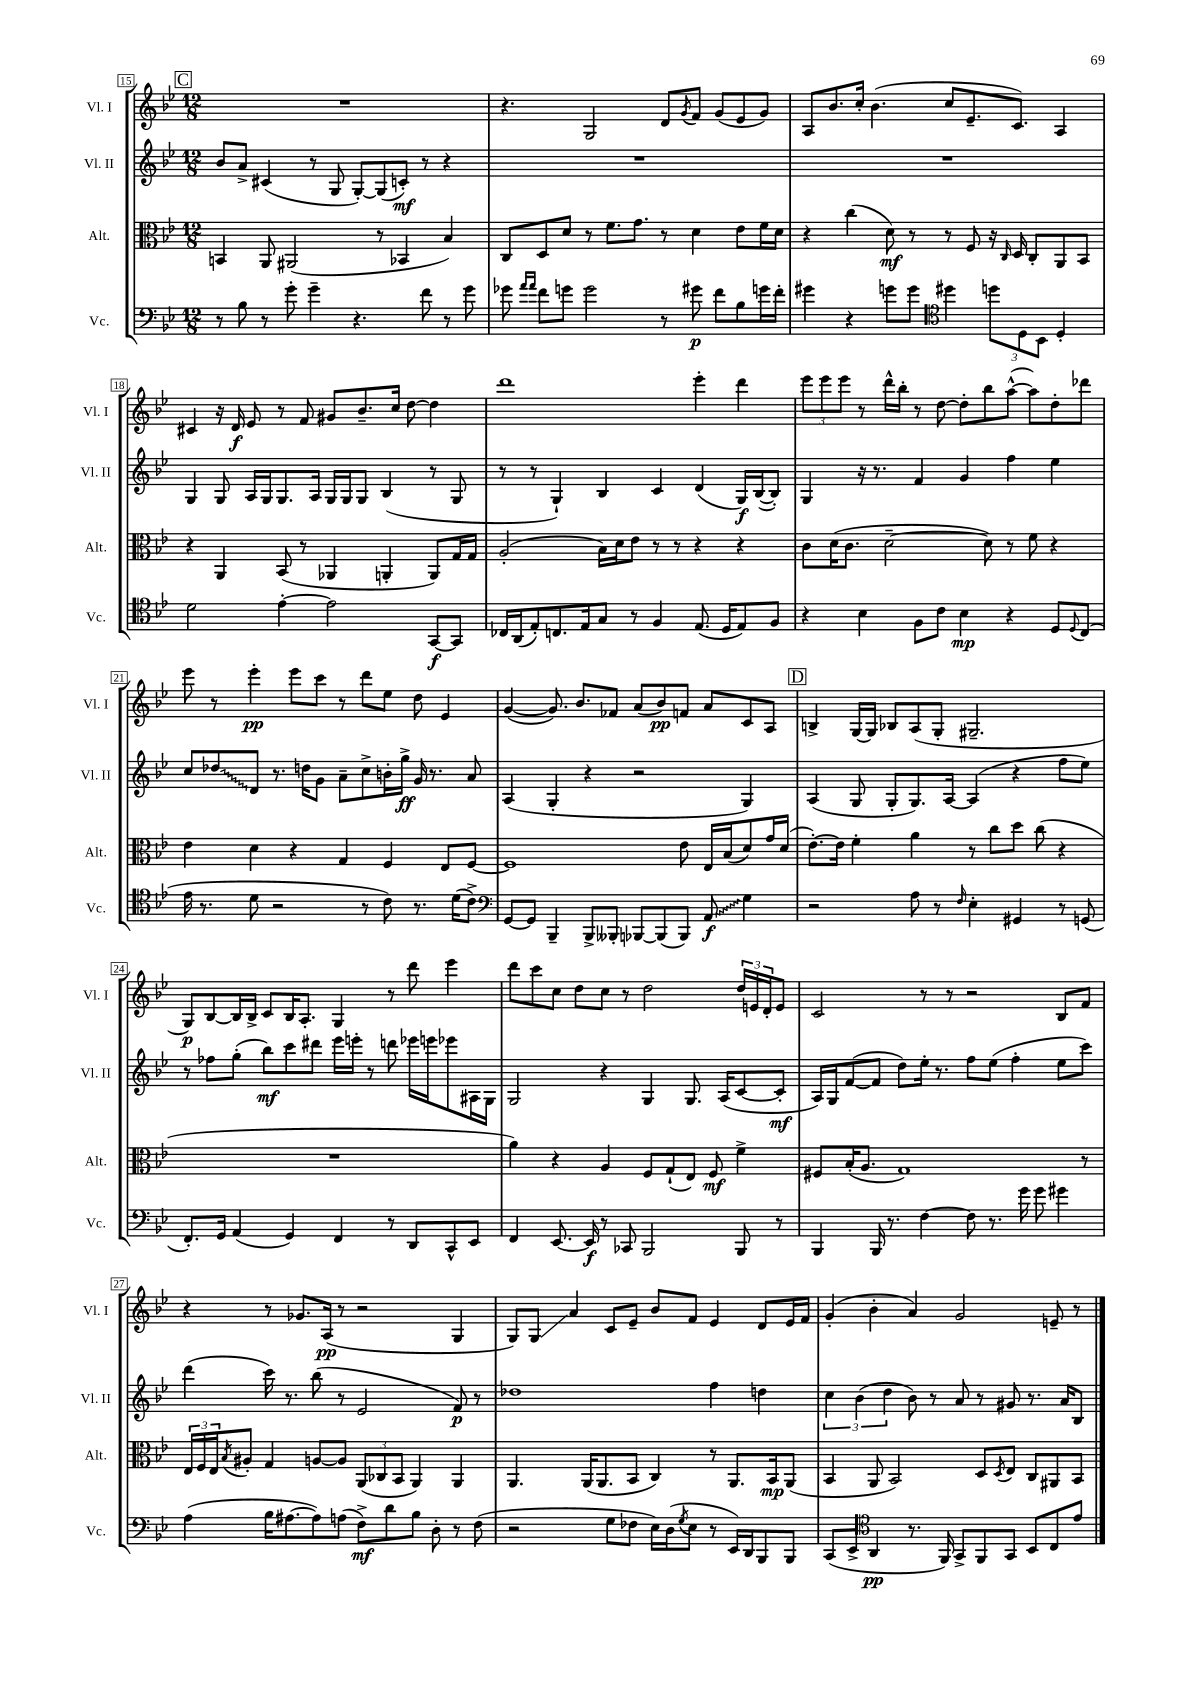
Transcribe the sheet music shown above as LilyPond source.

<<
\new StaffGroup <<
\new Staff = "s0" \with { instrumentName = "Vl. I" shortInstrumentName = "Vl. I" } {
    \clef treble \key bes \major \numericTimeSignature \time 12/8
    \mark \markup { \box "C" } R1. |
    r4. g2 d'8 \acciaccatura { g'8 } f'8 g'8( ees'8 g'8) |
    a8 bes'8. c''16-. bes'4.( c''8 ees'8.-- c'8.) a4 |
    cis'4 r16 d'16\f ees'8 r8 f'8 gis'8 bes'8.-- c''16 d''8~ d''4 |
    d'''1 ees'''4-. d'''4 |
    \tuplet 3/2 { ees'''8 ees'''8 ees'''8 } r8 d'''16-^ bes''16-. r8 d''8~ d''8-. bes''8 a''8~-^( a''8) d''8-. des'''8 |
    ees'''8 r8 ees'''4-.\pp ees'''8 c'''8 r8 d'''8 ees''8 d''8 ees'4 |
    g'4~( g'8.) bes'8. fes'8 a'8( bes'8\pp) f'8 a'8 c'8 a8 |
    \mark \markup { \box "D" } b4-> g16~ g16 bes8 a8( g8-. gis2.-- |
    g8\p) bes8~ bes16 bes16-> c'8 bes16 a8.-. g4 r8 d'''8 ees'''4 |
    d'''8 c'''8 c''8 d''8 c''8 r8 d''2 \tuplet 3/2 { d''16 e'16 d'16-. } e'8 |
    c'2 r8 r8 r2 bes8 f'8 |
    r4 r8 ges'8. a16\pp( r8 r2 g4 |
    g8) g8\glissando a'4 c'8 ees'8-- bes'8 f'8 ees'4 d'8 ees'16 f'16 |
    g'4-.( bes'4-. a'4) g'2 e'8-- r8 \bar "|." |
}
\new Staff = "s1" \with { instrumentName = "Vl. II" shortInstrumentName = "Vl. II" } {
    \clef treble \key bes \major \numericTimeSignature \time 12/8
    \mark \markup { \box "C" } bes'8 a'8-> cis'4( r8 g8 g8~-.) g8( c'8-.\mf) r8 r4 |
    R1. |
    R1. |
    g4 g8 a16 g16 g8. a16 g16 g16 g8 bes4( r8 g8 |
    r8 r8 g4-!) bes4 c'4 d'4( g16\f) bes16~( bes8-.) |
    g4 r16 r8. f'4 g'4 f''4 ees''4 |
    c''8 \once \override Glissando.style = #'zigzag des''8\glissando d'8 r8. d''16 g'8 a'8-- c''8-> b'16-. g''16->\ff g'16 r8. a'8 |
    a4( g4-. r4 r2 g4) |
    \mark \markup { \box "D" } a4( g8 g8-. g8.) a16~ a4( r4 f''8 ees''8) |
    r8 fes''8 g''8-.( bes''8\mf) c'''8 dis'''8 ees'''16 e'''16-. r8 d'''8 ees'''16 e'''16 ees'''8 ais16 g16 |
    g2 r4 g4 g8. a16( c'8~ c'8-.\mf |
    a16) g16 f'8~( f'8 d''8) ees''16-. r8. f''8 ees''8( f''4-. ees''8 c'''8) |
    d'''4( c'''16) r8. bes''8( r8 ees'2 f'8\p) r8 |
    des''1 f''4 d''4 |
    \tuplet 3/2 { c''4 bes'4( d''4 } bes'8) r8 a'8 r8 gis'8 r8. a'16 bes8 \bar "|." |
}
\new Staff = "s2" \with { instrumentName = "Alt." shortInstrumentName = "Alt." } {
    \clef alto \key bes \major \numericTimeSignature \time 12/8
    \mark \markup { \box "C" } b,4 a,8 ais,2( r8 bes,4 bes4) |
    c8 d8 d'8 r8 f'8. g'8. r8 d'4 ees'8 f'16 d'16 |
    r4 c''4( d'8\mf) r8 r8 f8 r16 \grace { c16 } d16 c8-. a,8 bes,8 |
    r4 a,4 bes,8( r8 aes,4 a,4-. a,8) g16 g16 |
    a2-.( bes16) d'16 ees'8 r8 r8 r4 r4 |
    c'8 d'16( c'8. d'2~-- d'8) r8 f'8 r4 |
    ees'4 d'4 r4 g4 f4 ees8 f8~ |
    f1 ees'8 ees16 bes16( d'8) g'16 d'16( |
    \mark \markup { \box "D" } ees'8.~-.) ees'16 f'4-. a'4 r8 c''8 d''8 c''8( r4 |
    R1. |
    a'4) r4 a4 f8 g8-!( ees8) f8\mf f'4-> |
    fis8 bes16-.( a8. g1) r8 |
    \tuplet 3/2 { ees16 f16 ees16 } \acciaccatura { bes8 } ais8-. g4 a8~ a8 \tuplet 3/2 { a,8( ces8 bes,8 } a,4) a,4 |
    a,4. a,16( a,8. bes,8 c4) r8 a,8. bes,16\mp a,8( |
    bes,4 a,8 bes,2) d8 \acciaccatura { d8 } ees8 c8 ais,8 bes,8 \bar "|." |
}
\new Staff = "s3" \with { instrumentName = "Vc." shortInstrumentName = "Vc." } {
    \clef bass \key bes \major \numericTimeSignature \time 12/8
    \mark \markup { \box "C" } r8 bes8 r8 g'8-. g'4-- r4. f'8 r8 g'8 |
    ges'8 \grace { a'16 a'16 } f'8 g'8 g'2 r8 gis'8\p f'8 bes8 g'16 f'16-. |
    gis'4 r4 g'8 g'8 \clef tenor dis''4 \tuplet 3/2 { d''8 d8 bes,8 } d4-. |
    d'2 ees'4~-. ees'2 g,8~\f g,8 |
    ces16 a,16( ees8-.) c8. ees16 g8 r8 f4 ees8.( d16 ees8) f8 |
    r4 bes4 f8 c'8 bes4\mp r4 d8 \appoggiatura { d8 } c8( |
    ees'16 r8. d'8 r2 r8 c'8) r8. d'16( c'8->) |
    \clef bass g,8~ g,8 bes,,4-- bes,,8-> beses,,8-. bes,,8~ bes,,8( bes,,8) \once \override Glissando.style = #'zigzag a,8\glissando\f g4 |
    \mark \markup { \box "D" } r2 a8 r8 \grace { f16 } ees4-. gis,4 r8 g,8( |
    f,8.-.) g,16 a,4( g,4) f,4 r8 d,8 c,8-^ ees,8 |
    f,4 ees,8.~ ees,16\f r8 ces,8 bes,,2 bes,,8 r8 |
    bes,,4 bes,,16 r8. f4~ f8 r8. g'16 g'8 gis'4 |
    a4( bes16 ais8.~ ais8) a8( f8->\mf) d'8 bes8 d8-. r8 f8( |
    r2 g8 fes8 ees16) d16( \acciaccatura { g8 } ees8 r8 ees,16) d,16 bes,,8 bes,,8 |
    c,8( ees,8-> \clef tenor a,4\pp r8. f,16) g,8-> f,8 g,8 bes,8 c8 ees'8 \bar "|." |
}
>>
>>
\layout { \context { \Score currentBarNumber = #15 \override BarNumber.stencil = #(make-stencil-boxer 0.1 0.3 ly:text-interface::print) } }
